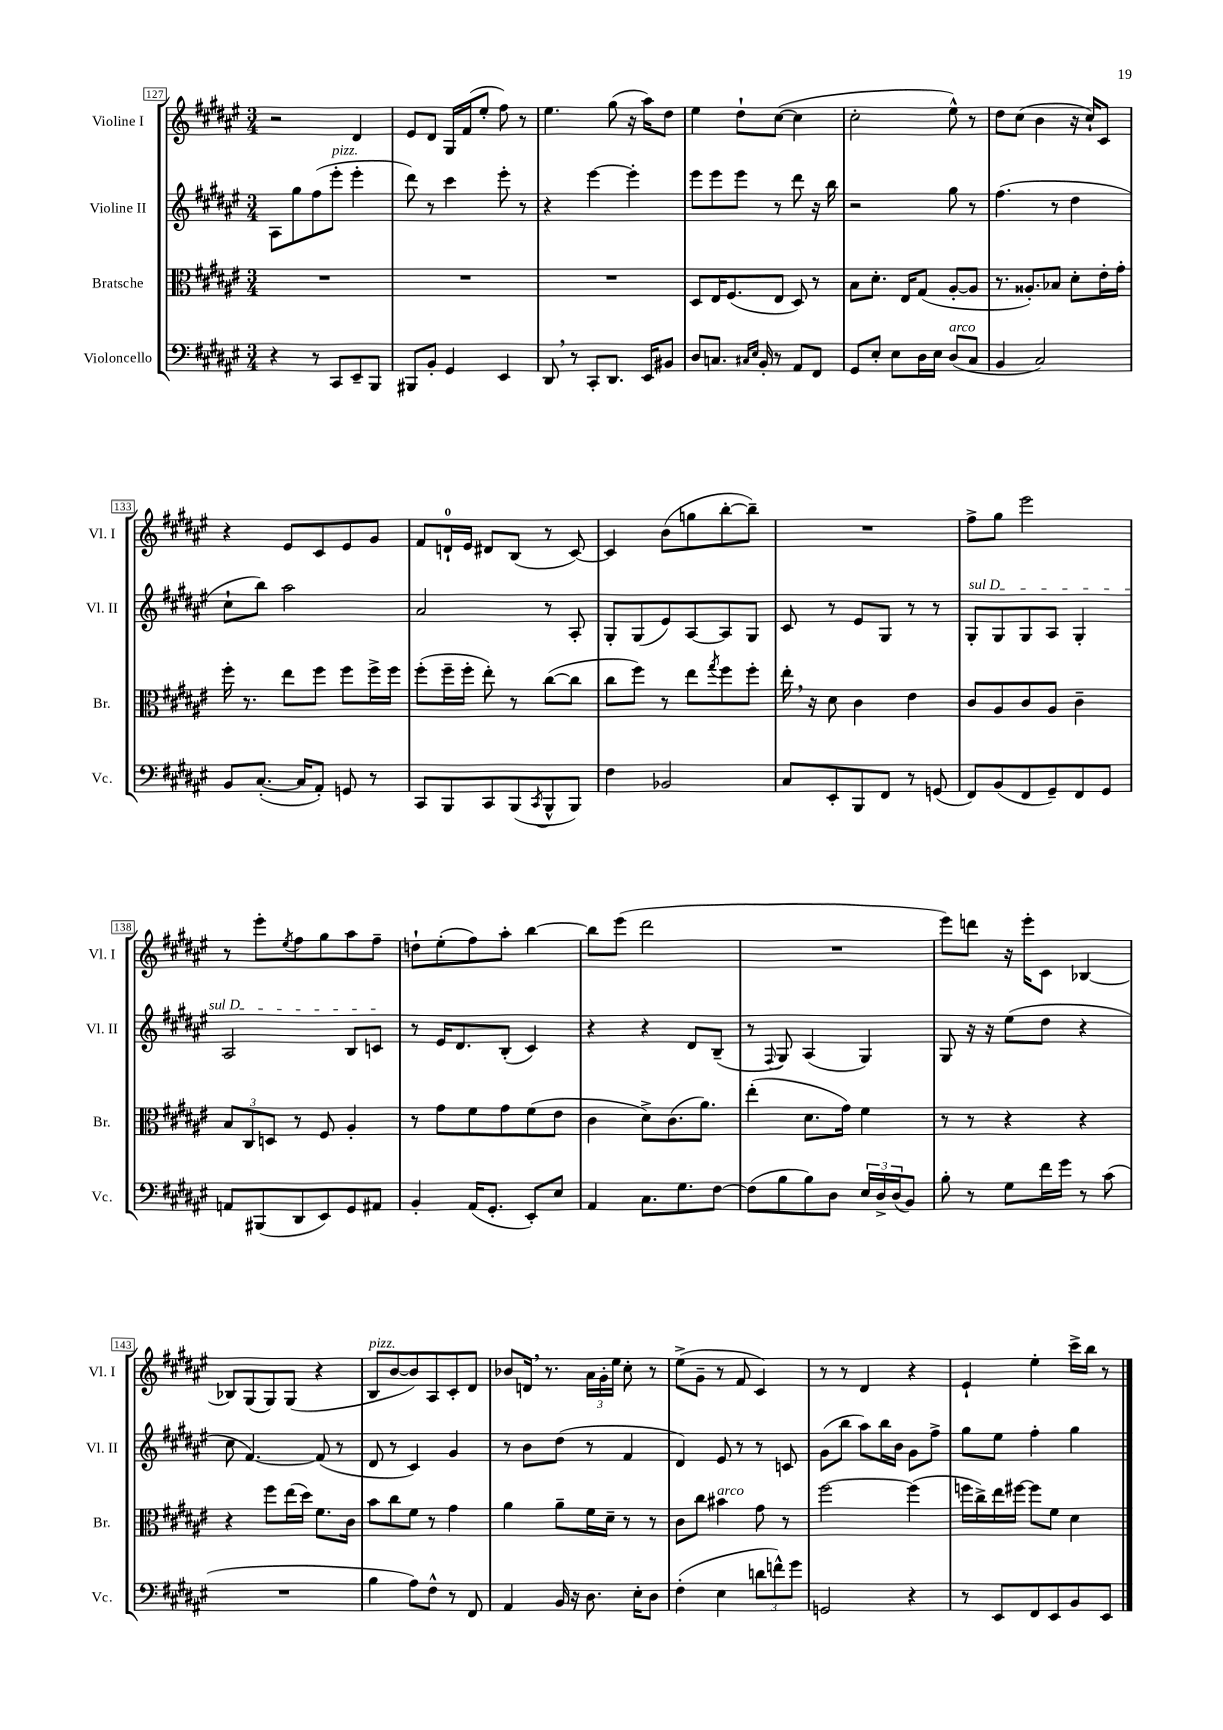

**kern	**kern	**kern	**kern
*staff4	*staff3	*staff2	*staff1
*clefF4	*clefC3	*clefG2	*clefG2
*k[f#c#g#d#a#e#]	*k[f#c#g#d#a#e#]	*k[f#c#g#d#a#e#]	*k[f#c#g#d#a#e#]
*M3/4	*M3/4	*M3/4	*M3/4
4r	2.r	8A#	2r
.	.	8gg#	.
8r	.	(8ff#	.
8CC#	.	8eee#'	.
8EE#~	.	4eee#'	4d#
8BBB	.	.	.
=	=	=	=
8BBB#	2.r	8ddd#)	8e#
8BB'	.	8r	8d#
4GG#	.	4ccc#	16G#
.	.	.	(16f#
.	.	.	8ee#'
4EE#	.	8eee#'	8ff#)
.	.	8r	8r
=	=	=	=
8DD#	2.r	4r	4.ee#
8r	.	.	.
8CC#'	.	[4eee#	.
8.DD#	.	.	(8gg#
.	.	4eee#']	16r
16EE#	.	.	16aa#)
8BB#	.	.	8dd#
=	=	=	=
8D#	8D#	8eee#	4ee#
8.C	16E#	8eee#	.
.	(8.F#	.	.
.	.	8eee#	8dd#`
16qqC#	.	.	.
16qqE#	.	.	.
16BB'	.	.	.
8r	8E#	8r	([8cc#
8AA#	8D#)	8ddd#	4cc#]
8FF#	8r	16r	.
.	.	16bb	.
=	=	=	=
8GG#	8B	2r	2cc#'
8E#'	8.d#'	.	.
8E#	.	.	.
.	16E#	.	.
16D#	(8G#	.	.
16E#	.	.	.
(8D#	[8A#'	8gg#	8ee#^^)
8C#	8A#]	8r	8r
=	=	=	=
4BB	8.r	(4.ff#	8dd#
.	.	.	(8cc#
.	8.A##')	.	.
2C#)	.	.	4b
.	8B-	8r	.
.	8d#'	4dd#	16r
.	.	.	16cc#`)
.	16e#'	.	8c#
.	16g#'	.	.
=	=	=	=
8BB	16ff#'	8cc#`	4r
.	8.r	.	.
([8.C#'	.	8bb)	.
.	8ee#	2aa#	8e#
16C#]	.	.	.
8AA#')	8ff#	.	8c#
8GG	8ff#	.	8e#
8r	16ff#^	.	8g#
.	16ff#	.	.
=	=	=	=
8CC#	(8ff#'	2a#	8f#
8BBB	16ff#~	.	16d`
.	16ff#'	.	16e#
8CC#	8ee#')	.	8d#
(8BBB	8r	.	(8B
8qCC#	.	.	.
8BBB^^	([8cc#	8r	8r
8BBB)	8cc#]	8A#'	[8c#)
=	=	=	=
4F#	8cc#	8G#'	4c#]
.	8ff#)	(8G#	.
2BB-	8r	8e#)	(8b
.	8ee#	[8A#	8gg
.	8qgg#	.	.
.	8ff#	8A#]	[8bb'
.	8ff#'	8G#	8bb~])
=	=	=	=
8C#	16ee#'	8c#	2.r
.	16r	.	.
8EE#'	8d#	8r	.
8BBB	4c#	8e#	.
8FF#	.	8G#	.
8r	4e#	8r	.
(8GG	.	8r	.
=	=	=	=
8FF#)	8c#	8G#'	8ff#^
(8BB	8A#	8G#	8gg#
8FF#	8c#	8G#	2eee#
8GG#~)	8A#	8A#	.
8FF#	4c#~	4G#'	.
8GG#	.	.	.
=	=	=	=
8AA	12B	2A#	8r
.	12C#	.	.
(8BBB#	.	.	8eee#'
.	12D	.	.
.	.	.	8qee#
8DD#	8r	.	8ff#
8EE#)	8F#	.	8gg#
8GG#	4A#'	8B	8aa#
8AA#	.	8c	8ff#~
=	=	=	=
4BB'	8r	8r	8dd`
.	8g#	16e#	(8ee#'
.	.	8.d#	.
(16AA#	8f#	.	8ff#)
8.GG#'	.	.	.
.	8g#	(8B'	8aa#'
8EE#')	(8f#	4c#)	[4bb
8E#	8e#	.	.
=	=	=	=
4AA#	4c#	4r	8bb]
.	.	.	(8eee#
8.C#	8d#^)	4r	2ddd#
.	(8.c#	.	.
8.G#	.	.	.
.	.	8d#	.
.	8.a#)	.	.
[8F#	.	(8B~	.
=	=	=	=
(8F#]	(4ee#'	8r	2.r
.	.	8qqF#	.
8B	.	8G#)	.
8B)	8.d#	(4A#	.
8D#	.	.	.
.	16g#)	.	.
24E#	4f#	4G#)	.
24D#^	.	.	.
(24D#	.	.	.
8BB)	.	.	.
=	=	=	=
8B'	8r	8G#	8eee#)
8r	8r	16r	8ddd
.	.	16r	.
8G#	4r	(8ee#	16r
.	.	.	16eee#'
16f#	.	8dd#	8c#
16g#	.	.	.
8r	4r	4r	[4B-
(8c#	.	.	.
=	=	=	=
2.r	4r	8cc#	8B-]
.	.	[4.f#)	(8G#
.	8ff#	.	8G#)
.	(16ee#	.	(8G#
.	16dd#)	.	.
.	8.f#	(8f#]	4r
.	.	8r	.
.	16c#	.	.
=	=	=	=
4B	8b	8d#	8B
.	8cc#	8r	[8b
8A#)	8f#	4c#)	8b])
8F#^^	8r	.	8A#
8r	4g#	4g#	8c#'
8FF#	.	.	8d#
=	=	=	=
4AA#	4a#	8r	8b-
.	.	8b	16d
.	.	.	8.r
16BB	8a#~	(8dd#	.
16r	.	.	.
8.D#	16f#	8r	24a#
.	.	.	24g#'
.	16d#~	.	.
.	.	.	24ee#
.	8r	4f#	8cc#'
16E#'	.	.	.
8D#	8r	.	8r
=	=	=	=
(4F#'	8c#	4d#)	(8ee#^
.	8cc#	.	8g#~
4E#	4b#	8e#	8r
.	.	8r	8f#
12d	8g#	8r	4c#)
12f^^)	.	.	.
.	8r	8c	.
12g#	.	.	.
=	=	=	=
2GG	[2ff#	(8g#	8r
.	.	8bb	8r
.	.	8aa#)	4d#
.	.	16bb	.
.	.	16b	.
4r	(4ff#]	8g#	4r
.	.	8ff#^	.
=	=	=	=
8r	16ff	8gg#	4e#`
.	16cc#^)	.	.
8EE#	16ee#	8ee#	.
.	[16ff#	.	.
8FF#	8ff#]	4ff#'	4ee#'
8EE#	8f#	.	.
8BB	4d#	4gg#	16ccc#^
.	.	.	16bb
8EE#	.	.	8r
==	==	==	==
*-	*-	*-	*-
